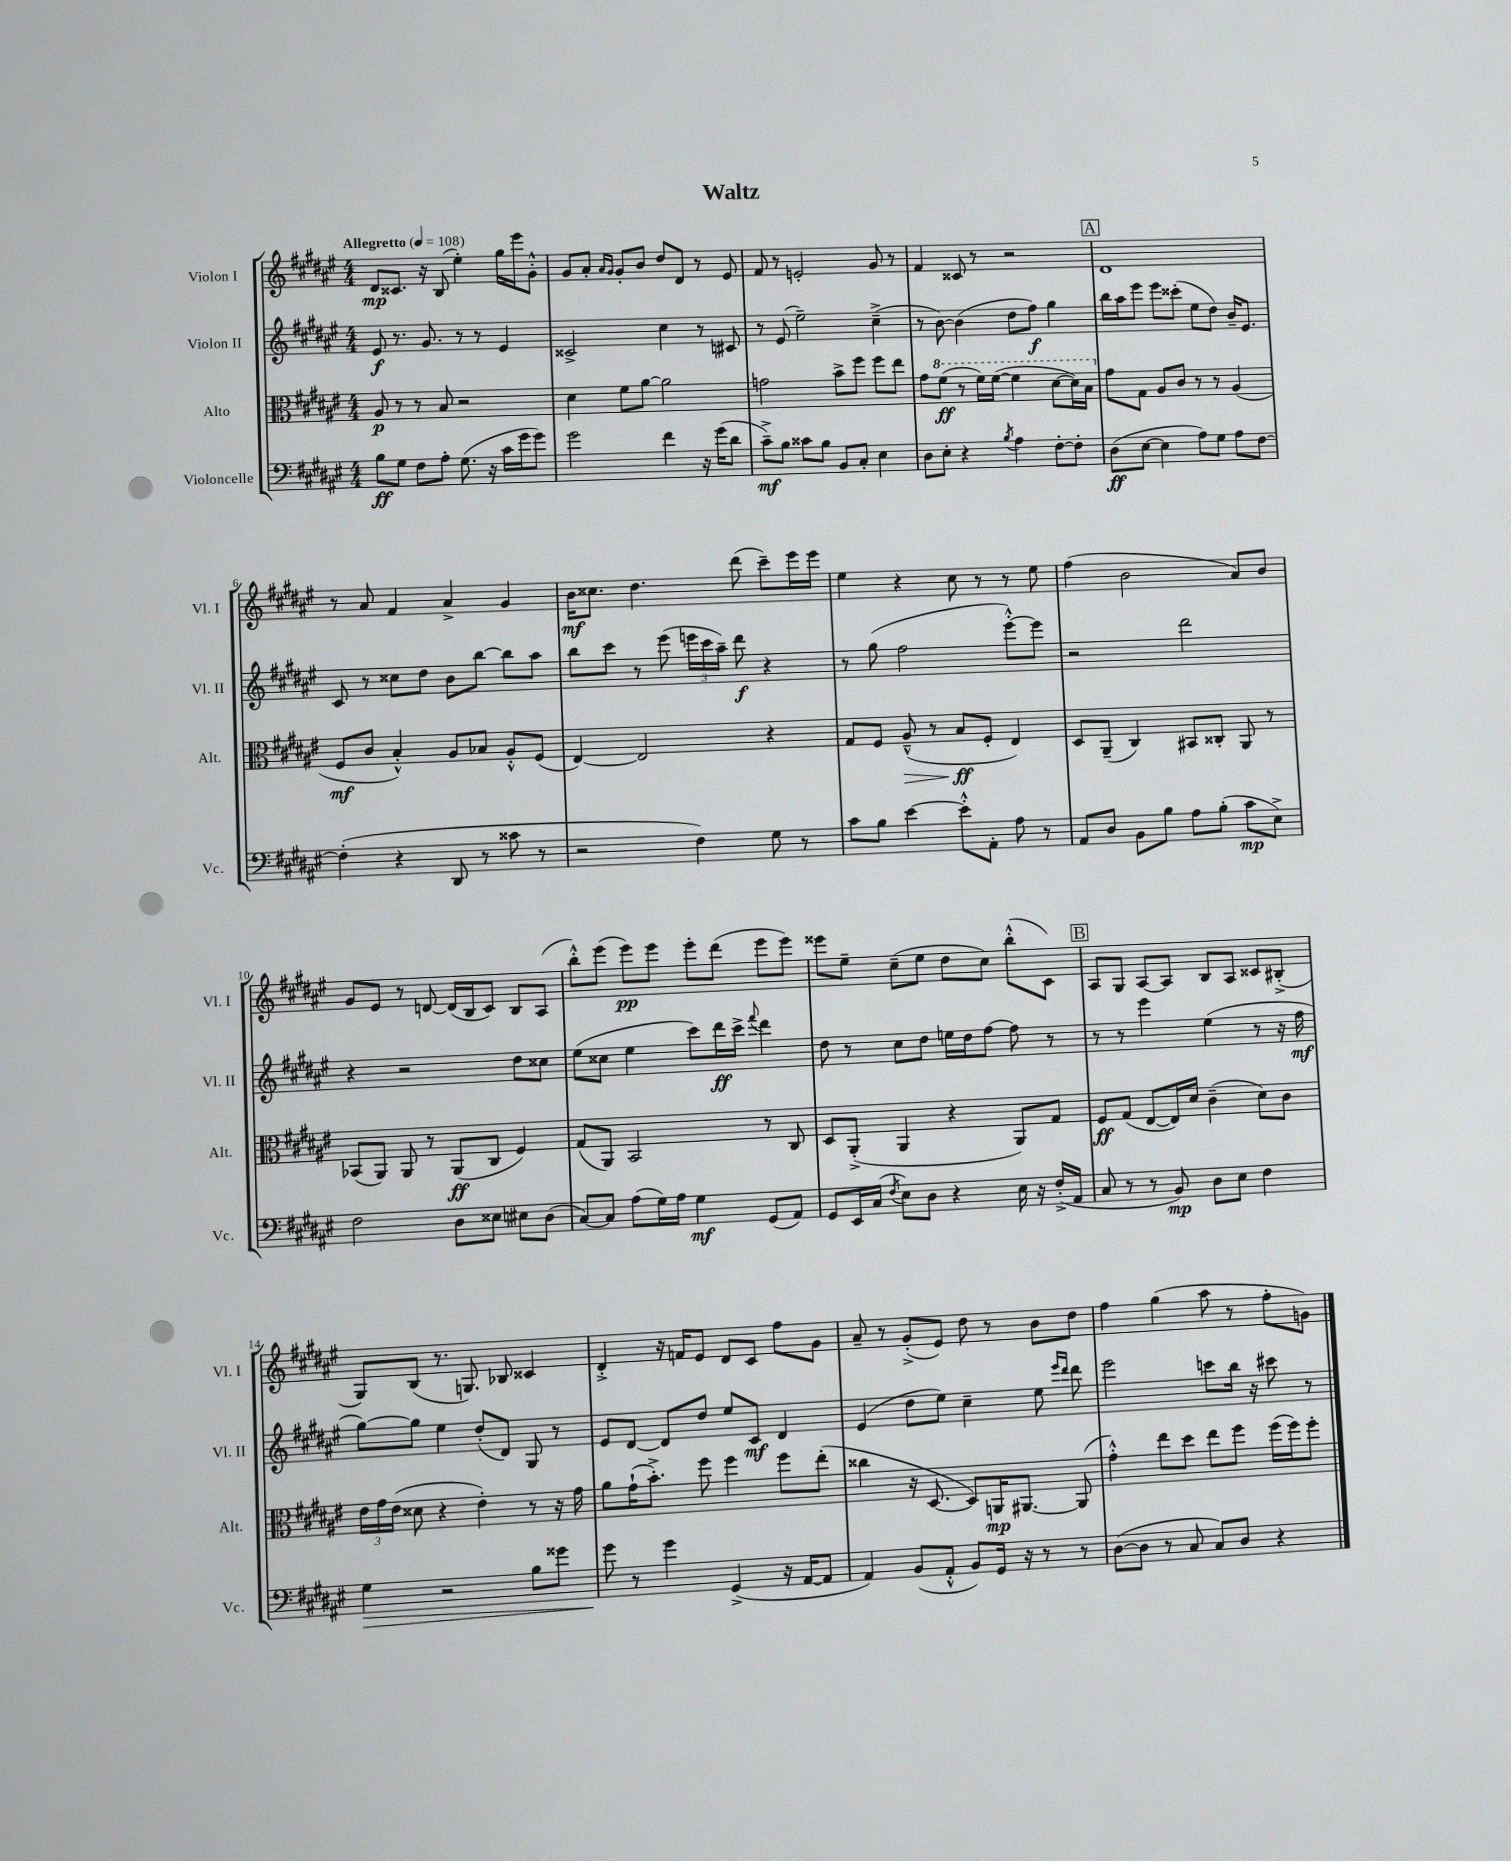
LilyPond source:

\header { title = "Waltz" }
<<
\new StaffGroup <<
\new Staff = "s0" \with { instrumentName = "Violon I" shortInstrumentName = "Vl. I" } {
    \clef treble \key fis \major \numericTimeSignature \time 4/4 \tempo "Allegretto" 4 = 108
    \autoBeamOff dis'8[\mp cisis'8.] r16 b8( eis''4-.) gis''16[ eis'''16 gis'8]-.-^ |
    gis'8[ ais'8]-. \grace { ais'16[ gis'16] } gis'8[-. b'8] dis''8[ dis'8] r8 eis'8 |
    fis'8 r8 e'2-. gis'8 r8 |
    fis'4 cisis'8 r8 r2 |
    \mark \markup { \box "A" } dis'1 |
    r8 ais'8 fis'4 ais'4-> gis'4 |
    b'16[\mf cisis''8.] dis''4. dis'''8( cis'''8[--) eis'''16 eis'''16] |
    eis''4 r4 cis''8 r8 r8 eis''8 |
    fis''4( b'2 ais'8[) b'8] |
    gis'8[ eis'8] r8 d'8~ d'16[( b16 cis'8]) b8[ ais8]( |
    b''8[-.-^) eis'''8]( eis'''8[\pp) eis'''8] eis'''8[-. dis'''8]( eis'''8[ eis'''8]) |
    eisis'''8[ eis''8]-- cis''8[--( eis''8] dis''8[ cis''8]) b''8[-.-^( cis'8]) |
    \mark \markup { \box "B" } ais8[ gis8] ais8[~ ais8] b8[ ais8] cisis'8[ bis8]-.->( |
    gis8[) b8]( r8. g8.) bes8 cisis'4 |
    dis'4-.-> r16 f'16[ eis'8] dis'8[ cis'8] fis''8[ gis'8] |
    ais'8-- r8 gis'8[-.->( eis'8]) dis''8 r8 b'8[ dis''8] |
    fis''4 gis''4( ais''8 r8 fis''8[-. g'8]) \bar "|." |
}
\new Staff = "s1" \with { instrumentName = "Violon II" shortInstrumentName = "Vl. II" } {
    \clef treble \key fis \major \numericTimeSignature \time 4/4
    \autoBeamOff eis'8\f r8. gis'8. r8 r8 eis'4 |
    cisis'2-> cis''4 r8 cis'8 |
    r8 eis'8( eis''2--) cis''4--->( |
    r8 b'8~) b'4( dis''8[ fis''8]\f) gis''4 |
    \mark \markup { \box "A" } b''16[ ais''16 eis'''8] eis'''8[ cisis'''8]-.( eis''8[ dis''8]) b'16[-- eis'8.] |
    cis'8 r8 cisis''8[ dis''8] b'8[ b''8]~ b''8[ ais''8] |
    b''8[ cis'''8] r8 eis'''8( \tuplet 3/2 { e'''16[ cis'''16 ais''16]--) } dis'''8\f r4 |
    r8 gis''8( fis''2 eis'''8[~-.-^) eis'''8] |
    r2 dis'''2 |
    r4 r2 dis''8[ cisis''8] |
    eis''8[( cisis''8] eis''4 cis'''8[) dis'''16\ff cis'''16]-> \appoggiatura { fis'''8 } dis'''4 |
    dis''8 r8 cis''8[ dis''8] e''16[ dis''16 fis''8]~ fis''8 r8 |
    \mark \markup { \box "B" } r8 r8 eis'''4 eis''4( r8 r16 fis''16\mf |
    gis''8[~) gis''8] eis''4 dis''8[-.( dis'8]) gis8 r8 |
    eis'8[ dis'8]~ dis'8[ dis''8] eis''8[ cis'8]\mf dis'4 |
    eis'4( dis''8[ eis''8]) cis''4-- eis''8 \grace { eis'''16[ dis'''16] } dis'''8 |
    eis'''2 c'''8[ b''16] r16 cis'''8 r8 \bar "|." |
}
\new Staff = "s2" \with { instrumentName = "Alto" shortInstrumentName = "Alt." } {
    \clef alto \key fis \major \numericTimeSignature \time 4/4
    \autoBeamOff ais8\p r8 r8 b8 r2 |
    dis'4 fis'8[ ais'8]~ ais'2 |
    g'2 b'8[-> fis''8] fis''8[ eis''8] |
    gis'8[ \ottava #1 fis''8]\ff( r8 fis''16[) fis''16]~( fis''4 dis''8[~ dis''16) b'16] \ottava #0 |
    \mark \markup { \box "A" } gis'8[ gis8] ais8[ cis'8] r8 r8 ais4( |
    fis8[\mf cis'8] b4-.-^) ais8[ bes8] ais8[-.-^ fis8]( |
    eis4~) eis2 r4 |
    gis8[ fis8] ais8---^\>( r8 b8[\ff\! fis8]-. eis4) |
    dis8[ ais,8]--( cis4) bis,8[ cisis8]-. ais,8 r8 |
    bes,8[( ais,8]) ais,8 r8 ais,8[\ff( cis8] fis4) |
    gis8[( ais,8]) b,2 r8 cis8 |
    dis8[ ais,8]-.->( ais,4 r4 ais,8[) gis8] |
    \mark \markup { \box "B" } fis8[\ff gis8]( eis8[~ eis16) dis'16] cis'4--( dis'8[) cis'8] |
    \tuplet 3/2 { eis'16[ gis'16 eis'16]( } disis'8 r4 eis'4-.) r8 r16 gis'16 |
    ais'8[ gis'16-!( b'8.]-.->) fis''8 fis''4 fis''8[ eis''8]-.( |
    cisis''4 r16 dis8.~ dis8[) a,16\mp ais,8.]~ ais,8( |
    gis'4-.-^) eis''8[ dis''8] eis''8[ fis''8] fis''16[( fis''16) fis''8]-. \bar "|." |
}
\new Staff = "s3" \with { instrumentName = "Violoncelle" shortInstrumentName = "Vc." } {
    \clef bass \key fis \major \numericTimeSignature \time 4/4
    \autoBeamOff b8[\ff gis8] fis8[ ais8]-. gis8.( r16 cis'16[ gis'16 gis'8]) |
    gis'2 fis'4 r16 gis'16[( dis'8] |
    cis'8[--->\mf) b8] cisis'8[ b8] b,8[ cis8]-. eis4 |
    dis8[ eis8]-. r4 \acciaccatura { b8 } ais4 fis8[~-. fis8]-. |
    \mark \markup { \box "A" } dis8[\ff( eis8]~ eis4 ais8[) gis8] ais8[ fis8]~ |
    fis4-.( r4 dis,8 r8 cisis'8 r8 |
    r2 fis4) gis8 r8 |
    cis'8[ b8] eis'4~ eis'8[-.-^ ais,8]-. ais8 r8 |
    ais,8[ dis8] b,8[ b8] ais8[ b8]-.( cis'8[\mp eis8]->) |
    fis2 dis8[ eisis8] eis8[ dis8]( |
    cis8[~) cis8] ais8[( gis16) ais16] gis4\mf gis,8[( ais,8]) |
    gis,8[ eis,16 cis16]( \acciaccatura { fis8 } eis8[) dis8] r4 eis16 r16 fis16[-.->( ais,16] |
    \mark \markup { \box "B" } cis8 r8 r8 b,8\mp) dis8[ eis8] fis4 |
    gis4\> r2 b8[ gisis'8] |
    gis'8\! r8 gis'4 gis,4->( r16 ais,16[~ ais,8] |
    ais,4) b,8[( ais,8]-.-^ b,8[) gis,16] r16 r8 r8 |
    dis8[~( dis8] r8 cis8 cis8[) dis8] r4 \bar "|." |
}
>>
>>
